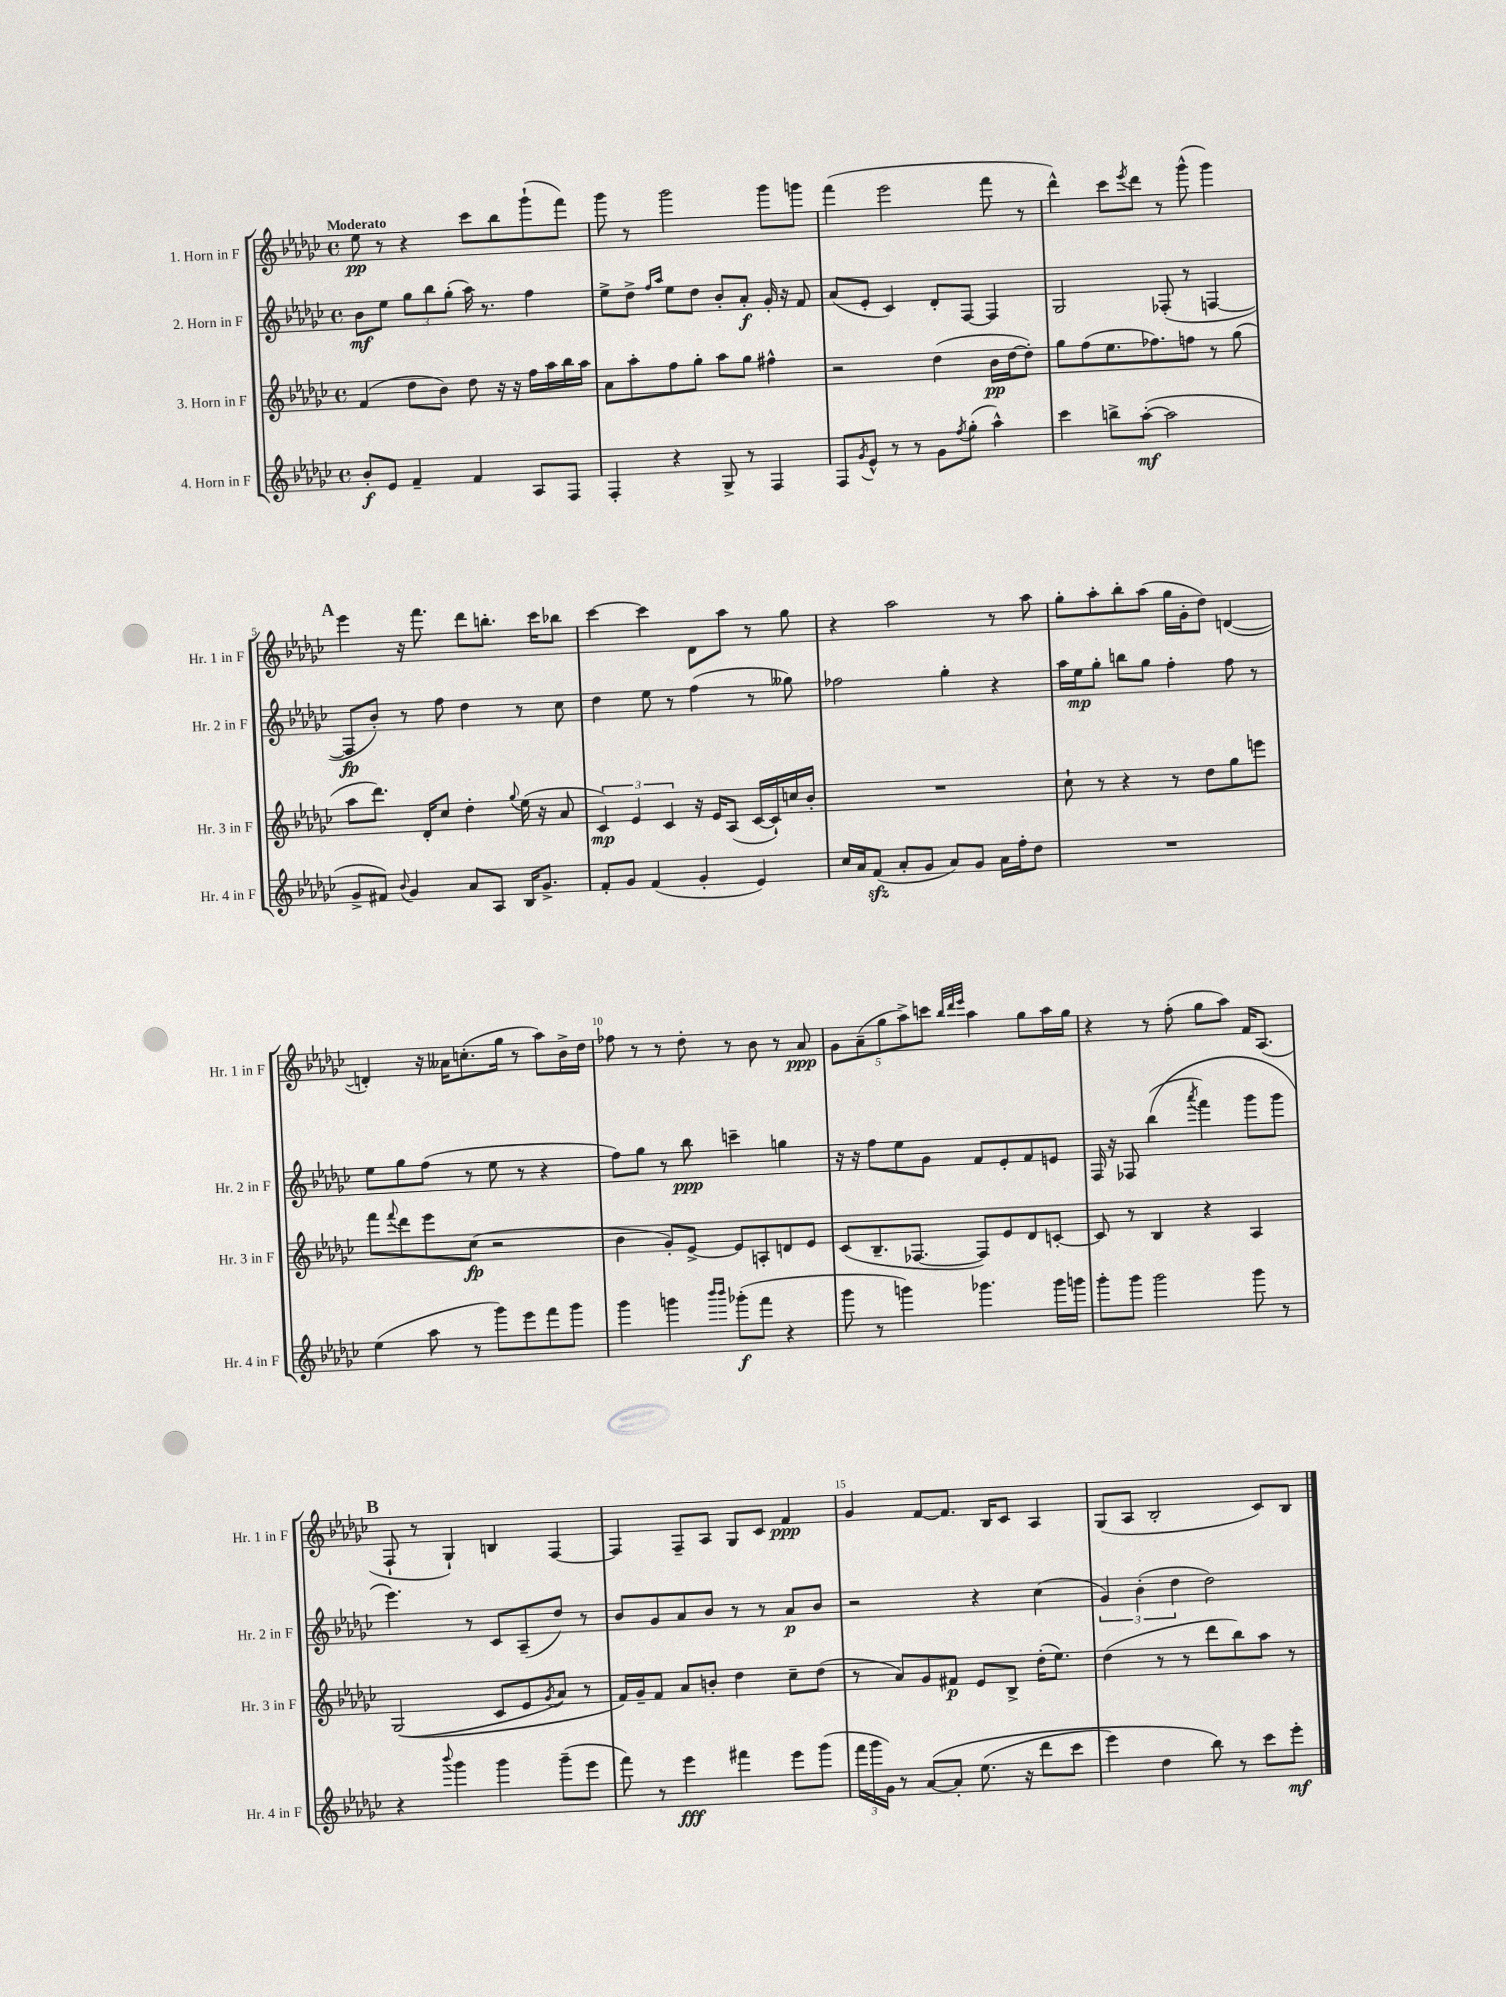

**kern	**dynam	**kern	**dynam	**kern	**dynam	**kern	**dynam
*part4	*part4	*part3	*part3	*part2	*part2	*part1	*part1
*staff4	*staff4	*staff3	*staff3	*staff2	*staff2	*staff1	*staff1
*I"4. Horn in F	*	*I"3. Horn in F	*	*I"2. Horn in F	*	*I"1. Horn in F	*
*I'Hr. 4 in F	*	*I'Hr. 3 in F	*	*I'Hr. 2 in F	*	*I'Hr. 1 in F	*
*clefG2	*	*clefG2	*	*clefG2	*	*clefG2	*
*k[b-e-a-d-g-c-]	*	*k[b-e-a-d-g-c-]	*	*k[b-e-a-d-g-c-]	*	*k[b-e-a-d-g-c-]	*
*M4/4	*	*M4/4	*	*M4/4	*	*M4/4	*
*met(c)	*	*met(c)	*	*met(c)	*	*met(c)	*
=1	=1	=1	=1	=1	=1	=1	=1
!	!	!	!	!	!	!LO:TX:a:B:t=Moderato	!
8b-'/L	f	(4f/	.	8b-\L	mf	8ee-\	pp
8e-/J	.	.	.	8ee-\J	.	8r	.
4f~/	.	8dd-\L	.	12gg-\L	.	4r	.
.	.	.	.	12bb-\	.	.	.
.	.	8b-\J)	.	.	.	.	.
.	.	.	.	(12gg-'\J	.	.	.
4f/	.	8dd-\	.	16aa-\)	.	8ccc-\L	.
.	.	.	.	8.r	.	.	.
.	.	16r	.	.	.	8bb-\	.
.	.	16r	.	.	.	.	.
8A-/L	.	16ff\LL	.	4ff\	.	(8ggg-`\	.
.	.	16aa-\	.	.	.	.	.
8F/J	.	16bb-\	.	.	.	8fff\J)	.
.	.	16aa-\JJ	.	.	.	.	.
=2	=2	=2	=2	=2	=2	=2	=2
4F'/	.	8a-\L	.	8ee-^\L	.	8ggg-\	.
.	.	8aa-'\	.	8dd-^\J	.	8r	.
.	.	.	.	16qqff/LL	.	.	.
.	.	.	.	16qqaa-/JJ	.	.	.
4r	.	8ff\	.	8ee-\L	.	2ggg-\	.
.	.	8gg-'\J	.	8dd-\J	.	.	.
8G-^/	.	8aa-\L	.	8b-'/L	.	.	.
8r	.	8gg-\J	.	8a-'/J	f	.	.
4F/	.	4ff#X^^\	.	16g-'/	.	8ggg-\L	.
.	.	.	.	16r	.	.	.
.	.	.	.	8f/	.	8gggn\J	.
=3	=3	=3	=3	=3	=3	=3	=3
8F/L	.	2r	.	(8a-/L	.	(4fff\	.
8qg-/	.	.	.	.	.	.	.
8e-^^/J	.	.	.	8e-'/J	.	.	.
8r	.	.	.	4c-/)	.	2eee-\	.
8r	.	.	.	.	.	.	.
8g-\L	.	(4dd-\	.	8d-'/L	.	.	.
8qff/	.	.	.	.	.	.	.
(8gg-'\J	.	.	.	[8F/J	.	.	.
4aa-^^\)	.	16b-\LL	pp	4F/]	.	8fff\	.
.	.	[16dd-\J	.	.	.	.	.
.	.	8dd-'\J])	.	.	.	8r	.
=4	=4	=4	=4	=4	=4	=4	=4
4ccc-\	.	8gg-\L	.	2G-/	.	4ddd-^^\)	.
.	.	(8ff\	.	.	.	.	.
8bbn^\L	.	8.ee-\	.	.	.	8ccc-\L	.
.	.	.	.	.	.	8qeee-/	.
([8aa-'\J	mf	.	.	.	.	8ddd-\J	.
.	.	8.ff-X\)	.	.	.	.	.
2aa-\]	.	.	.	(8F-X'/	.	8r	.
.	.	8ffn\J	.	8r	.	(8ggg-^^\	.
.	.	8r	.	[4Fn/	.	4ggg-\)	.
.	.	(8gg-\	.	.	.	.	.
!!LO:LB:g=z
!!LO:REH:place=s1:t=A
=5	=5	=5	=5	=5	=5	=5	=5
8g-^/L	.	8aa-\L	.	8F/L]	fp	4eee-\	.
8f#X/J)	.	8.ddd-\J)	.	8b-'/J)	.	.	.
8qqb-/	.	.	.	.	.	.	.
4g-/	.	.	.	8r	.	16r	.
.	.	16d-'/KL	.	.	.	8.fff\	.
.	.	8cc-/J	.	8ff\	.	.	.
8a-/L	.	4dd-'\	.	4dd-\	.	8ddd-\L	.
8A-/J	.	.	.	.	.	8.bbn'\J	.
.	.	8qqgg-/	.	.	.	.	.
16B-/KL	.	(16ee-\	.	8r	.	.	.
8.g-^/J	.	16r	.	.	.	16ccc-\KL	.
.	.	8a-/	.	8cc-\	.	8bb-X\J	.
=6	=6	=6	=6	=6	=6	=6	=6
8f'/L	.	6c-/)	mp	4dd-\	.	[4ccc-\	.
8g-/J	.	.	.	.	.	.	.
.	.	6e-/	.	.	.	.	.
(4f/	.	.	.	8ee-\	.	4ccc-\]	.
.	.	6c-/	.	.	.	.	.
.	.	.	.	8r	.	.	.
4g-'/	.	16r	.	(4ff\	.	8d-\L	.
.	.	16e-/KL	.	.	.	.	.
.	.	(8A-/J	.	.	.	8aa-\J	.
4e-/)	.	[16c-/LL	.	8r	.	8r	.
.	.	16c-`/])	.	.	.	.	.
.	.	16ccn/	.	8gg--X\)	.	8gg-\	.
.	.	16b-'/JJ	.	.	.	.	.
=7	=7	=7	=7	=7	=7	=7	=7
16cc-/LL	.	1r	.	2ff-X\	.	4r	.
16a-/J	.	.	.	.	.	.	.
(8fzz/J	.	.	.	.	.	.	.
8a-'/L	.	.	.	.	.	2aa-\	.
8g-/J	.	.	.	.	.	.	.
8a-/L)	.	.	.	4gg-'\	.	.	.
8g-/J	.	.	.	.	.	.	.
16a-\LL	.	.	.	4r	.	8r	.
16ff'\J	.	.	.	.	.	.	.
8dd-\J	.	.	.	.	.	8aa-\	.
=8	=8	=8	=8	=8	=8	=8	=8
1r	.	8cc-`\	.	16aa-\LL	.	8gg-'\L	.
.	.	.	.	16ee-\J	mp	.	.
.	.	8r	.	8gg-'\J	.	8aa-'\	.
.	.	4r	.	8bbn\L	.	8bb-'\	.
.	.	.	.	8gg-\J	.	(8aa-\J	.
.	.	8r	.	4ff'\	.	16gg-\LL	.
.	.	.	.	.	.	16g-'\J	.
.	.	8dd-\L	.	.	.	8dd-\J)	.
.	.	8gg-\	.	8ff\	.	([4dn/	.
.	.	8eeen\J	.	8r	.	.	.
!!LO:LB:g=z
=9	=9	=9	=9	=9	=9	=9	=9
(4ee-\	.	8fff\L	.	8ee-\L	.	4dn'/])	.
.	.	8qqfff/	.	.	.	.	.
.	.	8ddd-\	.	8gg-\	.	.	.
8aa-\	.	8eee-\	.	(8ff\J	.	16r	.
.	.	.	.	.	.	16a--X\KL	.
8r	.	(8cc-\J	fp	8r	.	(8.ccn'\	.
8ggg-\L)	.	2r	.	8ee-\	.	.	.
.	.	.	.	.	.	16gg-\Jk	.
8eee-\	.	.	.	8r	.	8r	.
8fff\	.	.	.	4r	.	8aa-\L)	.
8ggg-\J	.	.	.	.	.	16b-^\L	.
.	.	.	.	.	.	16dd-\JJ	.
=10	=10	=10	=10	=10	=10	=10	=10
4ggg-\	.	4b-\	.	8ff\L)	.	8ff-X\	.
.	.	.	.	8gg-\J	.	8r	.
4gggn\	.	8g-'/L)	.	8r	.	8r	.
.	.	[8e-^/J	.	8bb-\	ppp	8dd-'\	.
16qqbbb-/LL	.	.	.	.	.	.	.
16qqbbb-/JJ	.	.	.	.	.	.	.
(8ggg-X'\L	f	8e-/L]	.	4cccn~\	.	8r	.
8fff\J	.	8An'/	.	.	.	8b-\	.
4r	.	8dn/	.	4ggn\	.	8r	.
.	.	8e-/J	.	.	.	8a-/	ppp
=11	=11	=11	=11	=11	=11	=11	=11
8ggg-\	.	(8c-/L	.	16r	.	10g-\L	.
.	.	.	.	16r	.	.	.
.	.	.	.	.	.	(10a-~\	.
8r	.	8.B-~/	.	8ff\L	.	.	.
.	.	.	.	.	.	10gg-\	.
4gggn\)	.	.	.	8ee-\	.	.	.
.	.	.	.	.	.	10aa-^\)	.
.	.	[8.F-X/J	.	.	.	.	.
.	.	.	.	8g-\J	.	.	.
.	.	.	.	.	.	10cccn\J	.
.	.	.	.	.	.	32qqbb-/LLL	.
.	.	.	.	.	.	32qqddd-/	.
.	.	.	.	.	.	32qqeee-/JJJ	.
4.ggg-X\	.	8F-/L])	.	8f/L	.	4aa-\	.
.	.	8e-/	.	8e-'/	.	.	.
.	.	8d-/	.	8f/	.	8gg-\L	.
16ggg-\LL	.	[8cn'/J	.	8en/J	.	16aa-\L	.
16gggn\JJ	.	.	.	.	.	16gg-\JJ	.
=12	=12	=12	=12	=12	=12	=12	=12
8ggg-'\L	.	8c/]	.	16F/	.	4r	.
.	.	.	.	16r	.	.	.
8ggg-\J	.	8r	.	8F-X/	.	.	.
2ggg-\	.	4B-/	.	((4bb-\	.	8r	.
.	.	.	.	.	.	(8ff'\	.
.	.	.	.	8qaaa-/	.	.	.
.	.	4r	.	4fff\)	.	8gg-\L	.
.	.	.	.	.	.	8aa-\J)	.
8ggg-\	.	4A-/	.	8ggg-\L	.	16f/KL	.
.	.	.	.	.	.	(8.A-/J	.
8r	.	.	.	8ggg-\J	.	.	.
!!LO:LB:g=z
!!LO:REH:place=s1:t=B
=13	=13	=13	=13	=13	=13	=13	=13
4r	.	((2G-/	.	4.eee-\)	.	8F`/	.
.	.	.	.	.	.	8r	.
8qqbbb-/	.	.	.	.	.	.	.
4ggg-\	.	.	.	.	.	4G-`/)	.
.	.	.	.	8r	.	.	.
4ggg-\	.	8c-/L	.	8c-/L	.	4Bn/	.
.	.	8e-/	.	(8A-~/	.	.	.
.	.	8qg-/	.	.	.	.	.
(8ggg-~\L	.	8a-/J)	.	8dd-/J)	.	[4F/	.
8eee-\J	.	8r	.	8r	.	.	.
=14	=14	=14	=14	=14	=14	=14	=14
8fff\)	.	16f/LL)	.	8b-/L	.	4F/]	.
.	.	16g-~/J	.	.	.	.	.
8r	.	8f/J	.	8g-/	.	.	.
4eee-\	fff	8a-/L	.	8a-/	.	8F~/L	.
.	.	8bn'/J	.	8b-/J	.	8A-/J	.
4fff#X\	.	4dd-\	.	8r	.	8G-/L	.
.	.	.	.	8r	.	8c-/J	.
8eee-\L	.	8cc-~\L	.	8a-/L	p	4f/	ppp
(8ggg-\J	.	(8dd-\J	.	8b-/J	.	.	.
=15	=15	=15	=15	=15	=15	=15	=15
24fff\LL	.	8r	.	2r	.	4g-/	.
24ggg-\	.	.	.	.	.	.	.
24g-\JJ)	.	.	.	.	.	.	.
8r	.	8a-/L)	.	.	.	.	.
([8a-/L	.	8g-/	.	.	.	[8f/L	.
8a-'/J]	.	8f#X/J	p	.	.	8.f/J]	.
(8.ee-\	.	8e-/L	.	4r	.	.	.
.	.	.	.	.	.	16B-/KL	.
.	.	8B-^/J	.	.	.	8c-/J	.
16r	.	.	.	.	.	.	.
8ddd-\L	.	(16dd-'\KL	.	(4cc-\	.	4A-/	.
.	.	8.ee-\J)	.	.	.	.	.
8ccc-\J	.	.	.	.	.	.	.
=16	=16	=16	=16	=16	=16	=16	=16
4eee-\)	.	(4dd-\	.	6g-/)	.	(8G-/L	.
.	.	.	.	.	.	8A-/J	.
.	.	.	.	(6b-'\	.	.	.
4dd-\	.	8r	.	.	.	2B-'/	.
.	.	.	.	6dd-\	.	.	.
.	.	8r	.	.	.	.	.
8bb-\)	.	8ddd-\L	.	2dd-\)	.	.	.
8r	.	8bb-\)	.	.	.	.	.
8ccc-\L	.	8aa-\J	.	.	.	8c-/L)	.
8eee-'\J	mf	8r	.	.	.	8B-/J	.
==	==	==	==	==	==	==	==
*-	*-	*-	*-	*-	*-	*-	*-
